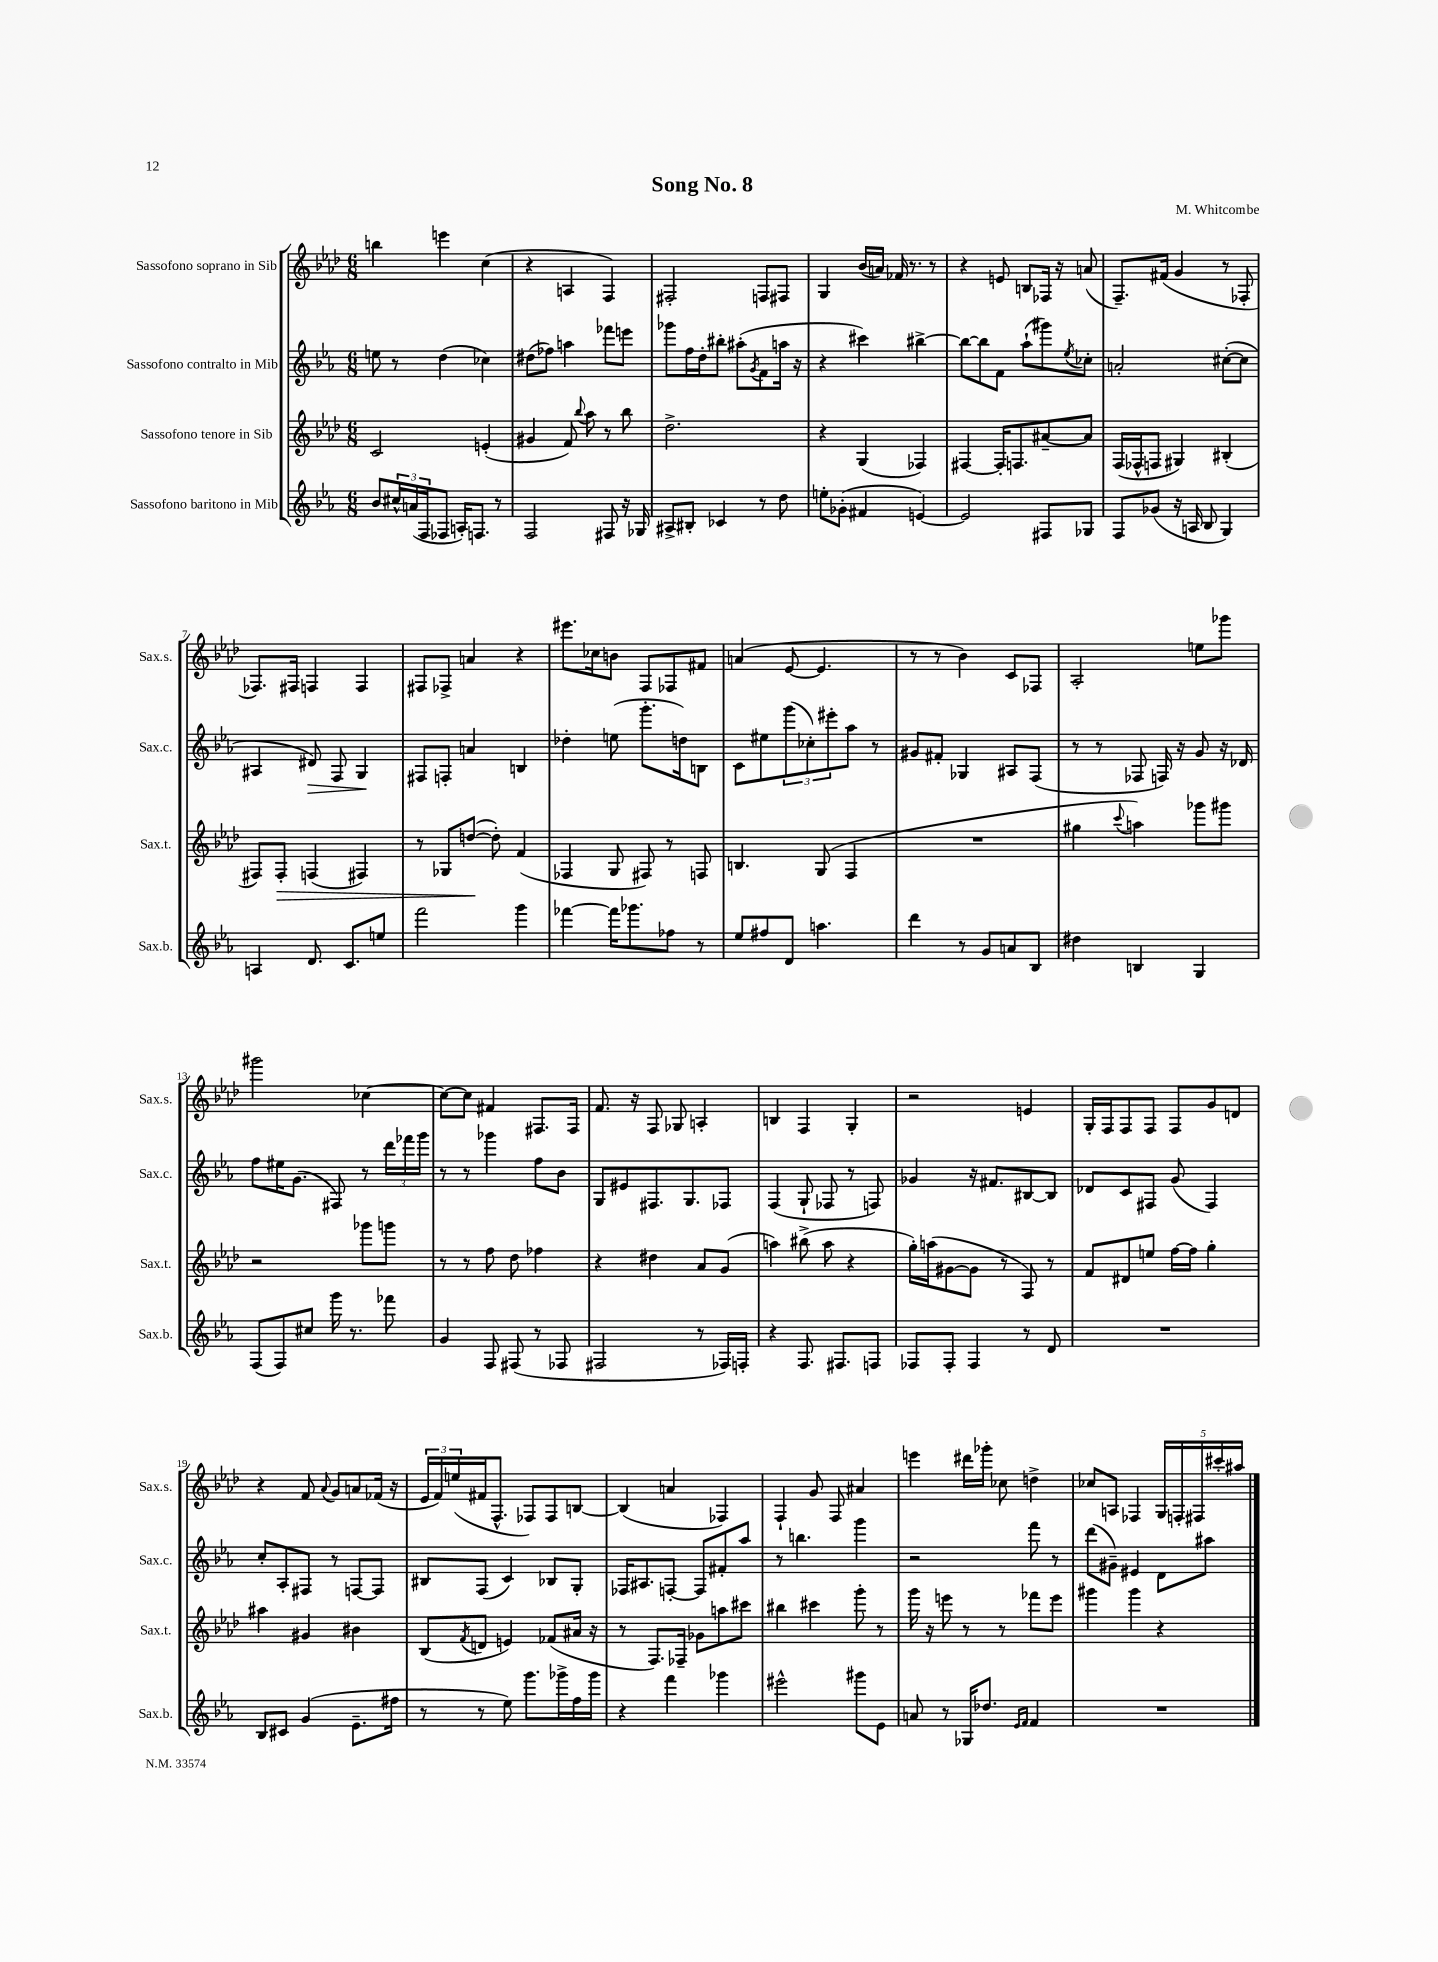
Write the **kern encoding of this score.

**kern	**kern	**kern	**kern
*staff4	*staff3	*staff2	*staff1
*clefG2	*clefG2	*clefG2	*clefG2
*k[b-e-a-]	*k[b-e-a-d-]	*k[b-e-a-]	*k[b-e-a-d-]
*M6/8	*M6/8	*M6/8	*M6/8
8b-/L	2c/	8ee\	4bb\
24cc#^^/L	.	8r	.
(24a/	.	.	.
24F/J	.	.	.
8F-/J	.	(4dd\	4eee\
16A'/LK)	.	.	.
8.F/J	.	.	.
.	(4e'/	4cc-\)	(4cc\
8r	.	.	.
=	=	=	=
2F/	4g#/	(8dd#\L	4r
.	.	8ff-\J)	.
.	8f/)	4aa\	4A/
.	8qqbb-/	.	.
.	8aa-\	.	.
8F#/	8r	8fff-\L	4F/)
16r	8bb-\	8eee\J	.
16G-/	.	.	.
=	=	=	=
8A#^/L	2.dd-^\	8ggg-\L	2F#'/
8B#'/J	.	16ff\L	.
.	.	16dd'\J	.
4c-/	.	8bb#'\J	.
.	.	(8aa#'\L	.
.	.	8qg/	.
8r	.	8f\	8F/L
8dd\	.	16aa\Jk	8F#/J
.	.	16r	.
=	=	=	=
8ee'\L	4r	4r	4G/
(8g-'\J	.	.	.
4f#/	(4G/	4ccc#\)	(16b-/LL
.	.	.	16a/JJ)
.	.	.	16f-/
.	.	.	8.r
[4e/)	4F-/)	[4bb#^\	.
.	.	.	8r
=	=	=	=
2e/]	[4F#/	8bb#\_L	4r
.	.	8bb#\]	.
.	16F#'/]LK	8f\J	8e/
.	8.F/	.	.
.	.	(8aa-`\L	8B/L
8F#/L	[8a#~/	8ggg#\)	16F-/Jk
.	.	.	16r
.	.	8qee-/	.
8G-/J	8a#/]J	8cc-'\J	(8a/
=	=	=	=
8F/L	(16F/LL	2a'/	8.F~/L)
.	16F-^^/J	.	.
(8g-/J	8F/J	.	.
.	.	.	(16f#/Jk
16r	4G#/)	.	4g/
16A/	.	.	.
8B-/	.	.	.
4G/)	(4B#'/	([8cc#'\L	8r
.	.	8cc#\]J	8F-'/
=	=	=	=
4A/	8F#/L)	4A#/	8.F-/L)
.	8F#'/J	.	.
.	.	.	16F#/Jk
8.d/	(4F/	8d#/)	4F/
.	.	8F/	.
8.c/L	.	.	.
.	4F#/)	4G/	4F/
8ee/J	.	.	.
=	=	=	=
2fff\	8r	8F#/L	8F#/L
.	8G-/L	8F'/J	8F-^/J
.	([8dd/J	4a/	4a/
.	8dd'\])	.	.
4ggg\	(4f/	4B/	4r
=	=	=	=
[4fff-\	4F-/	4dd-'\	8.eee#\L
.	.	.	16cc-\k
16fff-\]LK	8G/	(8ee\	8b\J
8.ggg-\	.	.	.
.	8F#/)	8.ggg'\L	8F/L
8ff-\J	8r	.	8F-/
.	.	16dd\k)	.
8r	8F/	8B\J	8f#/J
=	=	=	=
8ee-/L	4.B/	8c\L	(4a/
8ff#/	.	8ee#\	.
8d/J	.	(12ggg\	[8e-/
.	.	12cc-'\)	.
4.aa\	(8G/	.	4.e-/]
.	.	12eee#'\	.
.	4F/	8aa-\J	.
.	.	8r	.
=	=	=	=
4ddd\	2.r	8g#/L	8r
.	.	8f#'/J	8r
8r	.	4G-/	4b-\)
8g/L	.	.	.
8a/	.	8A#/L	8c/L
8B-/J	.	(8F/J	8F-/J
=	=	=	=
4dd#\	4gg#\	8r	2A-'/
.	.	8r	.
.	8qqccc/	.	.
4B/	4aa\)	8F-/	.
.	.	16F/)	.
.	.	16r	.
4G/	8ggg-\L	8g/	8ee\L
.	8ggg#\J	16r	8ggg-\J
.	.	16d-/	.
=	=	=	=
(8F/L	2r	8ff\L	2ggg#\
8F/)	.	16ee#\K	.
.	.	(8.g\J	.
8cc#/J	.	.	.
16ggg\	.	8F#/)	.
8.r	.	.	.
.	8ggg-\L	8r	[4cc-\
8fff-\	8ggg\J	24ddd\LL	.
.	.	24fff-\	.
.	.	24ggg\JJ	.
=	=	=	=
4g/	8r	8r	8cc-\_L
.	8r	8r	8cc-\]J
8F/	8ff\	4ggg-\	4f#/
(8F#/	8dd-\	.	.
8r	4ff-\	8ff\L	8.F#/L
8F-/	.	8b-\J	.
.	.	.	16F#/Jk
=	=	=	=
2F#/	4r	8G/L	8.f/
.	.	8e#/	.
.	.	.	16r
.	4dd#\	8.F#/	8F/
.	.	.	8G-/
.	.	8.G/	.
8r	8a-/L	.	4A'/
16F-/LL)	(8g/J	8F-/J	.
16F'/JJ	.	.	.
=	=	=	=
4r	4aa\)	(4F/	4B/
8.F/	(8bb#^\	8G`/	4F/
.	8aa\	8F-/	.
8.F#/L	.	.	.
.	4r	8r	4G'/
8F/J	.	8F/)	.
=	=	=	=
8F-/L	16gg'\LL)	4g-/	2r
.	(16aa\J	.	.
8F-'/J	[8g#\	.	.
4F-/	8g#\]J	16r	.
.	.	8.f#/L	.
.	8r	.	.
8r	8F/)	[8B#/	4e/
8d/	8r	8B#/]J	.
=	=	=	=
2.r	8f/L	8d-/L	16G'/LL
.	.	.	16F/J
.	8d#/	8c/	8F/
.	8ee/J	8F#/J	8F/J
.	[16ff\LL	(8g/	8F/L
.	16ff\]JJ	.	.
.	4gg'\	4F#/)	8g/
.	.	.	8d/J
=	=	=	=
8B-/L	4aa#\	8cc'/L	4r
8c#/J	.	8A-'/	.
(4g/	4g#/	8F#/J	8f/
.	.	.	8qqa-/
.	.	8r	8g/L
8.e-~\L	4b#\	[8F/L	8a/
.	.	8F/]J	(16f-/Jk
16ff#\Jk	.	.	16r
=	=	=	=
8r	(8B-/L	8B#/L	24e-/LL
.	.	.	24f/)
.	.	.	(24ee/
.	8qf/	.	.
8r	8d/J	(8F/J	16f#/J
.	.	.	8.F^^/J
8ee-\)	4e/)	4c/)	.
8.ggg\L	.	.	8F-/L)
.	(8f-/L	8B-/L	8F-/
16ggg-^\L	.	.	.
16ff\	16a#/Jk	8G'/J	[8B/J
16ggg-\JJ	16r	.	.
=	=	=	=
4r	8r	16F-/LK	(4B/]
.	.	8.A#/	.
.	8.F/L)	.	.
4fff\	.	[8F'/J	4a/
.	16F-~/Jk	.	.
.	8g-\L	8F/]L	.
4ggg-\	8aa\	8f#'/	4F-/)
.	8ccc#\J	8aa-/J	.
=	=	=	=
2eee#^^\	4bb#\	8r	4F`/
.	.	4.bb\	.
.	4ccc#\	.	8g/
.	.	.	8F/
8ggg#\L	8ggg'\	4ggg\	4a#/
8e-\J	8r	.	.
=	=	=	=
8a/	16ggg\	2r	4eee\
.	16r	.	.
8r	8eee\	.	.
16G-/LK	8r	.	16ddd#\LL
8.dd-/J	.	.	16ggg-'\JJ
.	8r	.	8cc-\
16qqe-/LL	.	.	.
16qqf/JJ	.	.	.
4f/	8fff-\L	8fff\	4dd^\
.	8eee\J	8r	.
=	=	=	=
2.r	4ggg#\	(8ddd\L	8cc-/L
.	.	8g#~\J)	8A/J
.	4ggg#\	4e#/	4F-/
.	4r	8d\L	20G/LL
.	.	.	20F'/
.	.	.	20F#/
.	.	8aa#\J	.
.	.	.	20ccc#'/
.	.	.	20aa#/JJ
==	==	==	==
*-	*-	*-	*-
